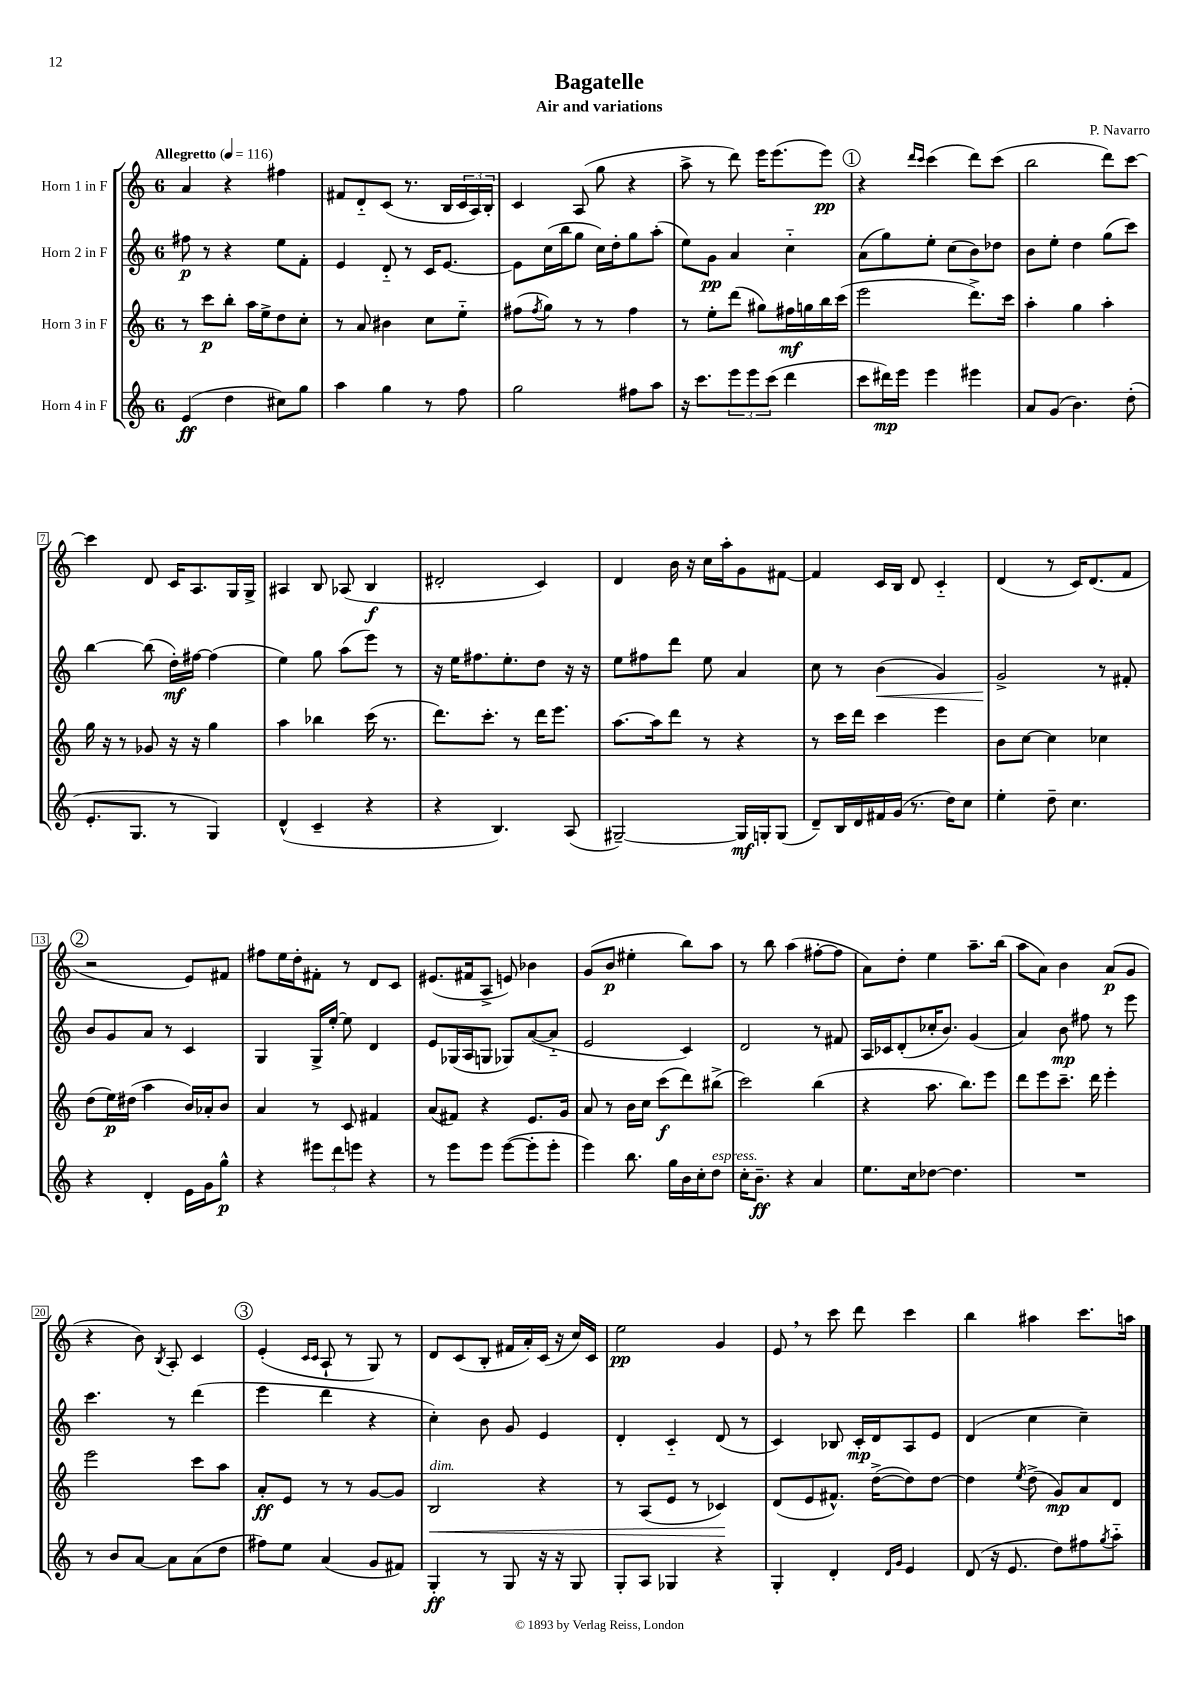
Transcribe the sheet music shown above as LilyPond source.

\header { title = "Bagatelle" composer = "P. Navarro" subtitle = "Air and variations" }
<<
\new StaffGroup <<
\new Staff = "s0" \with { instrumentName = "Horn 1 in F" } {
    \clef treble \key c \major \once \override Staff.TimeSignature.style = #'single-digit \time 6/8 \tempo "Allegretto" 4 = 116
    a'4 r4 fis''4 |
    fis'8 d'8-_ c'8( r8. b16 \tuplet 3/2 { c'16 a16) b16-. } |
    c'4 a8( g''8 r4 |
    a''8-> r8 d'''8) e'''16 e'''8.( e'''8\pp) |
    \mark \markup { \circle "1" } r4 \grace { d'''16 c'''16 } c'''4( d'''8) c'''8( |
    b''2 d'''8) c'''8~ |
    c'''4 d'8 c'16 a8. g16 g16-> |
    ais4 b8 aes8( b4\f |
    dis'2-. c'4) |
    d'4 b'16 r16 c''16 a''16-. g'8 fis'8~ |
    fis'4 c'16 b16 d'8 c'4-_ |
    d'4( r8 c'16) d'8.( f'8 |
    \mark \markup { \circle "2" } r2 e'8) fis'8 |
    fis''8 e''16 d''16-. fis'8-. r8 d'8 c'8 |
    eis'8.( fis'16 a8-> e'8) bes'4 |
    g'8( b'8\p eis''4-. b''8) a''8 |
    r8 b''8 a''4( fis''8~-. fis''8 |
    a'8) d''8-. e''4 a''8.-- b''16( |
    a''8 a'8) b'4 a'8\p( g'8 |
    r4 b'8) \acciaccatura { b8 } a8-. c'4 |
    \mark \markup { \circle "3" } e'4-.( \grace { c'16 c'16 } a8-! r8 g8) r8 |
    d'8 c'8( b8-. fis'16 a'16-.) c'16( r16 c''16) c'16 |
    e''2\pp g'4 |
    e'8 \breathe r8 c'''8 d'''8 c'''4 |
    b''4 ais''4 c'''8. a''16 \bar "|." |
}
\new Staff = "s1" \with { instrumentName = "Horn 2 in F" } {
    \clef treble \key c \major \once \override Staff.TimeSignature.style = #'single-digit \time 6/8
    fis''8\p r8 r4 e''8 f'8-. |
    e'4 d'8-_ r8 c'16 e'8.~ |
    e'8 c''16( b''16 g''8 c''16) d''16-. g''8 a''8-.( |
    e''8) g'8\pp a'4 c''4-_ |
    \mark \markup { \circle "1" } a'8( g''8) e''8-. c''8( b'8) des''8 |
    b'8 e''8-. d''4 g''8( c'''8) |
    b''4~ b''8( d''16-.\mf) fis''16~ fis''4( |
    e''4) g''8 a''8( e'''8) r8 |
    r16 e''16 fis''8. e''8.-. d''8 r16 r16 |
    e''8 fis''8 d'''8 e''8 a'4 |
    c''8 r8 b'4\<( g'4) |
    g'2->\! r8 fis'8-. |
    \mark \markup { \circle "2" } b'8 g'8 a'8 r8 c'4 |
    g4 g16-> e''16~-. e''8 d'4 |
    e'8 ges16( a16 g8 ges8) a'8~( a'8-_ |
    e'2 c'4) |
    d'2 r8 fis'8 |
    a16 ces'16 d'8-.( ces''16-. b'8.) g'4( |
    a'4) b'8\mp fis''8 r8 e'''8 |
    c'''4. r8 d'''4( |
    \mark \markup { \circle "3" } e'''4 d'''4 r4 |
    c''4-.) b'8 g'8 e'4 |
    d'4-. c'4-_ d'8( r8 |
    c'4) bes8 c'16-.\mp d'16 a8 e'8 |
    d'4( c''4 c''4--) \bar "|." |
}
\new Staff = "s2" \with { instrumentName = "Horn 3 in F" } {
    \clef treble \key c \major \once \override Staff.TimeSignature.style = #'single-digit \time 6/8
    r8 c'''8\p b''8-. a''16 e''16-> d''8 c''8-. |
    r8 a'8 bis'4 c''8 e''8-_ |
    fis''8( \acciaccatura { fis''8 } g''8) r8 r8 fis''4 |
    r8 e''8-. d'''8( gis''8) fis''16\mf g''16 b''16 c'''16( |
    \mark \markup { \circle "1" } e'''2 d'''8.->) c'''16 |
    a''4-. g''4 a''4-. |
    g''16 r16 r8 ges'8 r16 r16 g''4 |
    a''4 bes''4 c'''16( r8. |
    d'''8.) c'''8.-. r8 d'''16 e'''8. |
    a''8.~ a''16 d'''8 r8 r4 |
    r8 c'''16 d'''16 c'''4 e'''4 |
    b'8 c''8~ c''4 ces''4 |
    \mark \markup { \circle "2" } d''8( e''16\p) dis''16( a''4 b'16) aes'16-. b'8 |
    a'4 r8 c'8 fis'4 |
    a'8( fis'8) r4 e'8. g'16 |
    a'8 r8 b'16 c''16 c'''8\f( d'''8) bis''8->( |
    c'''2) b''4( |
    r4 a''8. b''8.) e'''8 |
    d'''8 e'''8 c'''8.-- d'''16 e'''4-. |
    e'''2 c'''8 a''8 |
    \mark \markup { \circle "3" } a'8-.\ff e'8 r8 r8 g'8~ g'8 |
    b2\<^\markup { \italic "dim." } r4 |
    r8 a8( e'8 r8 ces'4\!) |
    d'8( e'8 fis'8.-^) d''16~->( d''8) d''8~ |
    d''4 \acciaccatura { e''8 } d''8->( g'8\mp) a'8 d'8 \bar "|." |
}
\new Staff = "s3" \with { instrumentName = "Horn 4 in F" } {
    \clef treble \key c \major \once \override Staff.TimeSignature.style = #'single-digit \time 6/8
    e'4\ff( d''4 cis''8) g''8 |
    a''4 g''4 r8 f''8 |
    g''2 fis''8 a''8 |
    r16 c'''8. \tuplet 3/2 { e'''8 e'''8 c'''8( } d'''4 |
    \mark \markup { \circle "1" } c'''8 dis'''16\mp) e'''16 e'''4 eis'''4 |
    a'8 g'8( b'4.) d''8-.( |
    e'8.-. g8. r8 g4) |
    d'4-^( c'4-- r4 |
    r4 b4.) a8( |
    gis2~--) gis16\mf g16-. g8( |
    d'8--) b16 d'16 fis'16 g'16( r8. d''16) c''8 |
    e''4-. d''8-- c''4. |
    \mark \markup { \circle "2" } r4 d'4-. e'16 g'16 g''8-^\p |
    r4 \tuplet 3/2 { eis'''8 d'''8 e'''8 } r4 |
    r8 e'''8 e'''8 e'''8~( e'''8-. e'''8-. |
    e'''4) b''8. g''16 b'16 c''16-. d''8^\markup { \italic "espress." } |
    c''16-. b'8.--\ff r4 a'4 |
    e''8. c''16 des''8~ des''4. |
    R2. |
    r8 b'8 a'8~ a'8 a'8( d''8 |
    \mark \markup { \circle "3" } fis''8) e''8 a'4( g'8 fis'8) |
    g4-.\ff r8 g8 r16 r16 g8 |
    g8-. a8 ges4 r4 |
    g4-. d'4-. \grace { d'16 g'16 } e'4 |
    d'8( r16 e'8. d''8) fis''8 \acciaccatura { g''8 } a''8-_ \bar "|." |
}
>>
>>
\layout { \context { \Score \override BarNumber.stencil = #(make-stencil-boxer 0.1 0.3 ly:text-interface::print) } }
